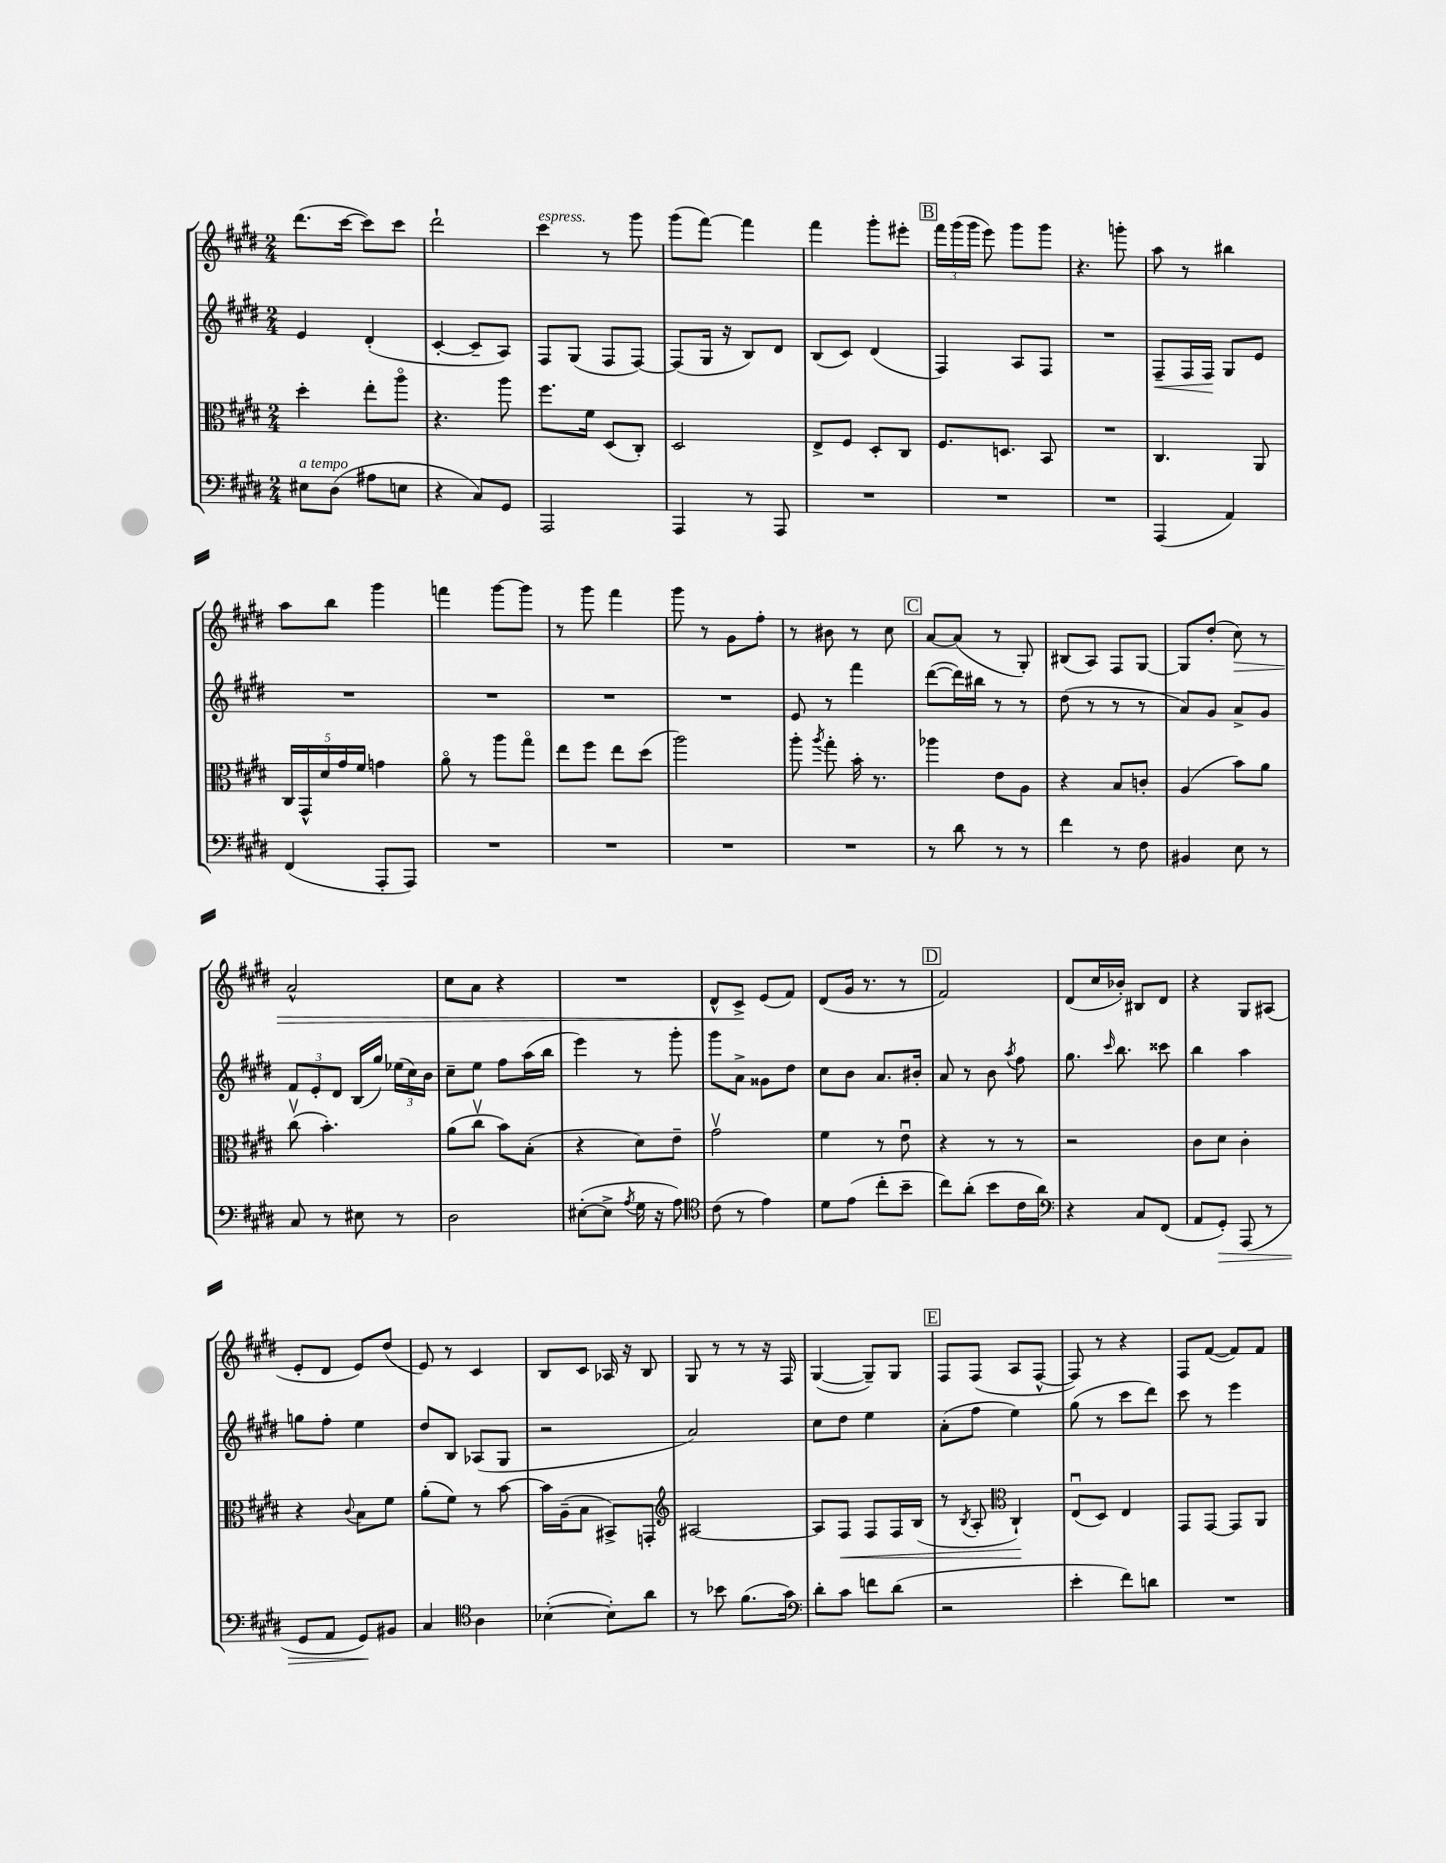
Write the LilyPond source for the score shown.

<<
\new StaffGroup <<
\new Staff = "s0" {
    \clef treble \key e \major \numericTimeSignature \time 2/4
    \autoBeamOff dis'''8.[( cis'''16]~ cis'''8[) cis'''8] |
    dis'''2-! |
    cis'''4^\markup { \italic "espress." } r8 gis'''8 |
    gis'''8[( fis'''8]~) fis'''4 |
    fis'''4 gis'''8[-. eis'''8]-. |
    \mark \markup { \box "B" } \tuplet 3/2 { fis'''16[ gis'''16( gis'''16] } e'''8) gis'''8[ gis'''8] |
    r4. g'''8-. |
    a''8 r8 bis''4 |
    a''8[ b''8] gis'''4 |
    f'''4 gis'''8[~ gis'''8] |
    r8 gis'''8 fis'''4 |
    gis'''8 r8 gis'8[ fis''8]-. |
    r8 bis'8 r8 cis''8 |
    \mark \markup { \box "C" } a'8[~ a'8]( r8 gis8-.) |
    bis8[( a8]) fis8[ gis8]~ |
    gis8[ dis''8]-.( cis''8\>) r8 |
    a'2-^ |
    cis''8[ a'8] r4 |
    R2 |
    dis'8[-^ cis'8]->\! e'8[( fis'8]) |
    dis'8[( gis'16] r8. r8 |
    \mark \markup { \box "D" } fis'2) |
    dis'8[( cis''16 bes'16]-.) bis8[ dis'8] |
    r4 gis8[ ais8]( |
    e'8[-. dis'8] e'8[) dis''8]( |
    e'8) r8 cis'4 |
    b8[ cis'8] aes16 r16 b8 |
    gis8 r8 r8 r16 fis16 |
    gis4~( gis8[--) gis8] |
    \mark \markup { \box "E" } fis8[ fis8]( a8[ fis8]~-^ |
    fis8) r8 r4 |
    fis8[ fis'8]~( fis'8[) fis'8] \bar "|." |
}
\new Staff = "s1" {
    \clef treble \key e \major \numericTimeSignature \time 2/4
    \autoBeamOff e'4 dis'4-.( |
    cis'4~-. cis'8[-- a8]) |
    fis8[ gis8]( fis8[ fis8]~) |
    fis8[( gis16] r16 b8[) dis'8] |
    b8[( cis'8]) dis'4( |
    \mark \markup { \box "B" } fis4) a8[ fis8] |
    R2 |
    fis8[--\< fis16 fis16]\! gis8[ e'8] |
    R2 |
    R2 |
    R2 |
    R2 |
    e'8 r8 fis'''4 |
    \mark \markup { \box "C" } dis'''8[~( dis'''16) bis''16] r8 r8 |
    dis''8( r8 r8 r8 |
    a'8[) gis'8] a'8[-> gis'8] |
    \tuplet 3/2 { fis'8[ e'8-. dis'8] } b16[( gis''16]) \tuplet 3/2 { ees''16[( cis''16) b'16] } |
    cis''8[-- e''8] fis''8[ a''16( b''16] |
    e'''4) r8 gis'''8-. |
    gis'''8[ a'8]-> gisis'8[ dis''8] |
    cis''8[ b'8] a'8.[ bis'16]-. |
    \mark \markup { \box "D" } a'8 r8 b'8 \acciaccatura { a''8 } fis''8 |
    gis''8. \grace { cis'''16 } b''8. cisis'''8 |
    b''4 a''4 |
    g''8[ fis''8]-. e''4 |
    dis''8[ b8] aes8[( gis8] |
    r2 |
    a'2) |
    cis''8[ dis''8] e''4 |
    \mark \markup { \box "E" } a'8[-.( fis''8] e''4) |
    gis''8( r8 cis'''8[ dis'''8]) |
    cis'''8 r8 e'''4 \bar "|." |
}
\new Staff = "s2" {
    \clef alto \key e \major \numericTimeSignature \time 2/4
    \autoBeamOff dis''4-. e''8[-. a''8]\flageolet |
    r4. a''8 |
    fis''8.[ fis'16] dis8[( cis8]-.) |
    dis2 |
    e8[-> fis8] dis8[-. cis8] |
    \mark \markup { \box "B" } fis8.[ d8.] b,8 |
    R2 |
    cis4. a,8 |
    \tuplet 5/4 { cis16[ gis,16-^ dis'16 gis'16 fis'16] } g'4 |
    a'8\flageolet r8 a''8[ gis''8]\flageolet |
    e''8[ fis''8] e''8[ dis''8]( |
    a''2) |
    a''8-. \acciaccatura { a''8 } gis''8-. b'16-. r8. |
    \mark \markup { \box "C" } aes''4 e'8[ a8] |
    r4 b8[ c'8]-. |
    a4( b'8[) a'8] |
    cis''8\upbow( b'4.-.) |
    a'8[( cis''8]\upbow b'8[) b8]-.( |
    r4 dis'8[) e'8]-- |
    gis'2\upbow |
    fis'4 r8 e'8\downbow |
    \mark \markup { \box "D" } r4 r8 r8 |
    r2 |
    cis'8[ dis'8] cis'4-. |
    r4 \appoggiatura { cis'8 } b8[ fis'8] |
    a'8[-.( fis'8]) r8 b'8~ |
    b'16[ a16--( b8] bis,8[->) g,8]-. |
    \clef treble ais2~ |
    ais8[ fis8]\< fis8[ fis16 b16]( |
    \mark \markup { \box "E" } r8 \acciaccatura { b8 } a8-. \clef alto cis4-!\!) |
    e8[\downbow( dis8]) e4 |
    gis,8[ gis,8]~ gis,8[ a,8] \bar "|." |
}
\new Staff = "s3" {
    \clef bass \key e \major \numericTimeSignature \time 2/4
    \autoBeamOff eis8[^\markup { \italic "a tempo" } dis8]( ais8[ e8] |
    r4 cis8[) gis,8] |
    a,,2 |
    a,,4 r8 a,,8 |
    R2 |
    \mark \markup { \box "B" } R2 |
    R2 |
    a,,4( a,4) |
    fis,4( a,,8[-. a,,8]) |
    R2 |
    R2 |
    R2 |
    R2 |
    \mark \markup { \box "C" } r8 dis'8 r8 r8 |
    fis'4 r8 fis8 |
    bis,4 e8 r8 |
    cis8 r8 eis8 r8 |
    dis2 |
    eis8[~-.( eis8]-> \acciaccatura { a8 } gis16 r16 a8) |
    \clef tenor cis'8( r8 e'4) |
    dis'8[ e'8]( cis''8[-. b'8]-- |
    \mark \markup { \box "D" } cis''8[) a'8]-.( b'8[ cis'16 a'16]) |
    \clef bass r4 cis8[ fis,8]( |
    a,8[ gis,8]-.\>) a,,8( r8 |
    gis,8[ a,8] gis,8[\!) bis,8] |
    cis4 \clef tenor a4 |
    bes4~-.( bes8[-.) a'8] |
    r8 bes'8 fis'8.[( gis'16]) |
    \clef bass dis'8[-. cis'8] f'8[ dis'8]( |
    \mark \markup { \box "E" } r2 |
    e'4-. fis'8[) d'8] |
    R2 \bar "|." |
}
>>
>>
\layout { \context { \Score \remove "Bar_number_engraver" } }
